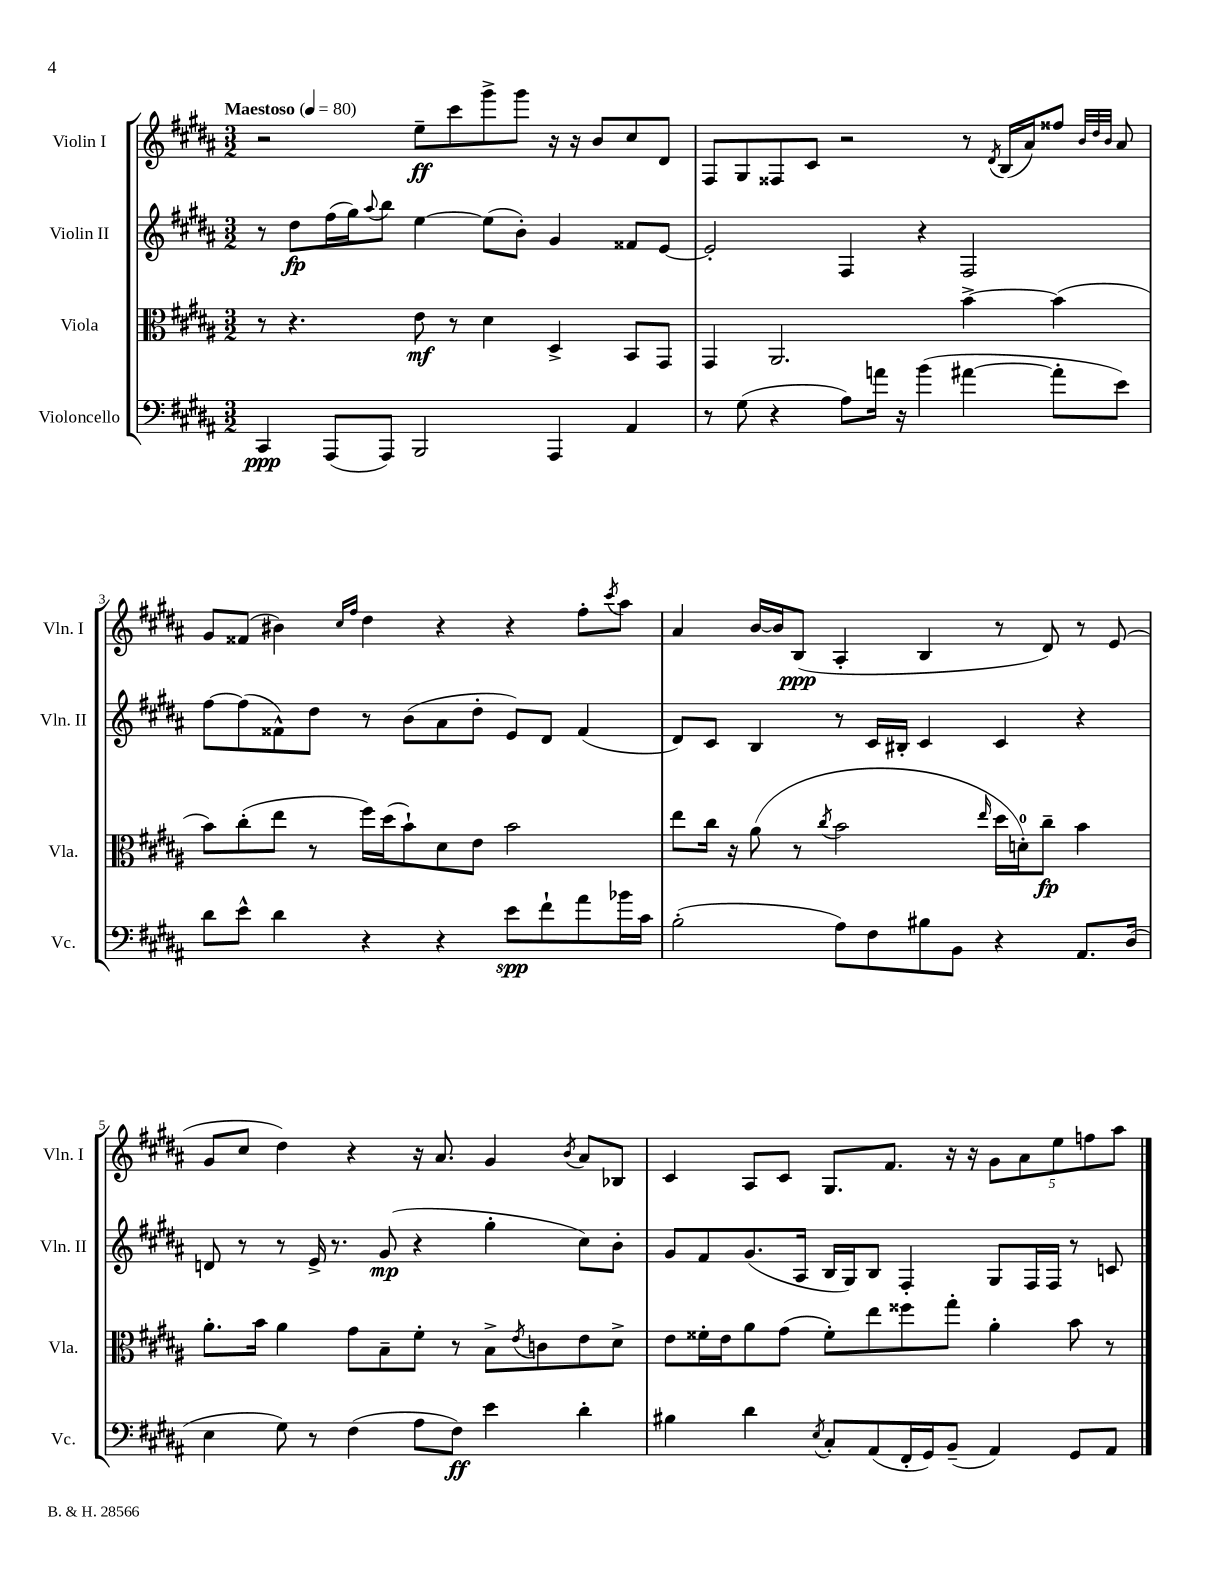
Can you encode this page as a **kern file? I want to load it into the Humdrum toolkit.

**kern	**kern	**kern	**kern
*staff4	*staff3	*staff2	*staff1
*clefF4	*clefC3	*clefG2	*clefG2
*k[f#c#g#d#a#]	*k[f#c#g#d#a#]	*k[f#c#g#d#a#]	*k[f#c#g#d#a#]
*M3/2	*M3/2	*M3/2	*M3/2
*MM80	*MM80	*MM80	*MM80
4CC#	8r	8r	2r
.	4.r	8dd#	.
(8AAA#	.	(16ff#	.
.	.	16gg#)	.
.	.	8qqaa#	.
8AAA#)	.	8bb	.
2BBB	8e	[4ee	8ee~
.	8r	.	8ccc#
.	4d#	(8ee]	8ggg#^
.	.	8b')	8ggg#
4AAA#	4D#^	4g#	16r
.	.	.	16r
.	.	.	8b
4AA#	8BB	8f##	8cc#
.	8GG#	[8e	8d#
=	=	=	=
8r	4GG#	2e']	8F#
(8G#	.	.	8G#
4r	2.AA#	.	8F##
.	.	.	8c#
8A#)	.	4F#	2r
16a	.	.	.
16r	.	.	.
(4b	.	4r	.
[4a#	[4b^	2F#	8r
.	.	.	8qd#
.	.	.	(16B
.	.	.	16a#)
8a#']	(4b]	.	8ff##
.	.	.	32qqb
.	.	.	32qqdd#
.	.	.	32qqb
8e)	.	.	8a#
=	=	=	=
8d#	8b)	[8ff#	8g#
8e^^	(8cc#'	(8ff#]	(8f##
4d#	8ee	8f##^^)	4b#)
.	8r	8dd#	.
.	.	.	16qqcc#
.	.	.	16qqff#
4r	16ff#)	8r	4dd#
.	(16dd#	.	.
.	8b`)	(8b	.
4r	8d#	8a#	4r
.	8e	8dd#'	.
8e	2b	8e)	4r
8f#`	.	8d#	.
8a#	.	(4f##	8ff#'
.	.	.	8qccc#
16b-	.	.	8aa#
16c#	.	.	.
=	=	=	=
(2B'	8ee	8d#)	4a#
.	16cc#	8c#	.
.	16r	.	.
.	(8a#	4B	[16b
.	.	.	16b]
.	8r	.	(8B
.	8qcc#	.	.
8A#)	2b	8r	4A#'
8F#	.	16c#	.
.	.	16B#'	.
8B#	.	4c#	4B
8BB	.	.	.
.	16qqee	.	.
4r	16dd#	4c#	8r
.	16d')	.	.
.	8cc#~	.	8d#)
8.AA#	4b	4r	8r
.	.	.	(8e
(16D#	.	.	.
=	=	=	=
4E	8.a#'	8d	8g#
.	.	8r	8cc#
.	16b	.	.
8G#)	4a#	8r	4dd#)
8r	.	16e^	.
.	.	8.r	.
(4F#	8g#	.	4r
.	8B~	(8g#	.
8A#	8f#'	4r	16r
.	.	.	8.a#
8F#)	8r	.	.
4e	8B^	4gg#'	4g#
.	8qe	.	.
.	8c	.	.
.	.	.	8qb
4d#'	8e	8cc#)	8a#
.	8d#^	8b'	8B-
=	=	=	=
4B#	8e	8g#	4c#
.	16f##'	8f#	.
.	16e	.	.
4d#	8a#	(8.g#	8A#
.	(8g#	.	8c#
.	.	16A#	.
8qE	.	.	.
8C#'	8f##')	16B	8.G#
.	.	16G#)	.
(8AA#	8ee	8B	.
.	.	.	8.f#
16FF#'	8ff##	4F#'	.
16GG#)	.	.	.
(8BB~	8gg#'	.	16r
.	.	.	16r
4AA#)	4a#'	8G#	10g#
.	.	.	10a#
.	.	16F#	.
.	.	16F#	.
.	.	.	10ee
8GG#	8b	8r	.
.	.	.	10ff
8AA#	8r	8c	.
.	.	.	10aa#
==	==	==	==
*-	*-	*-	*-
